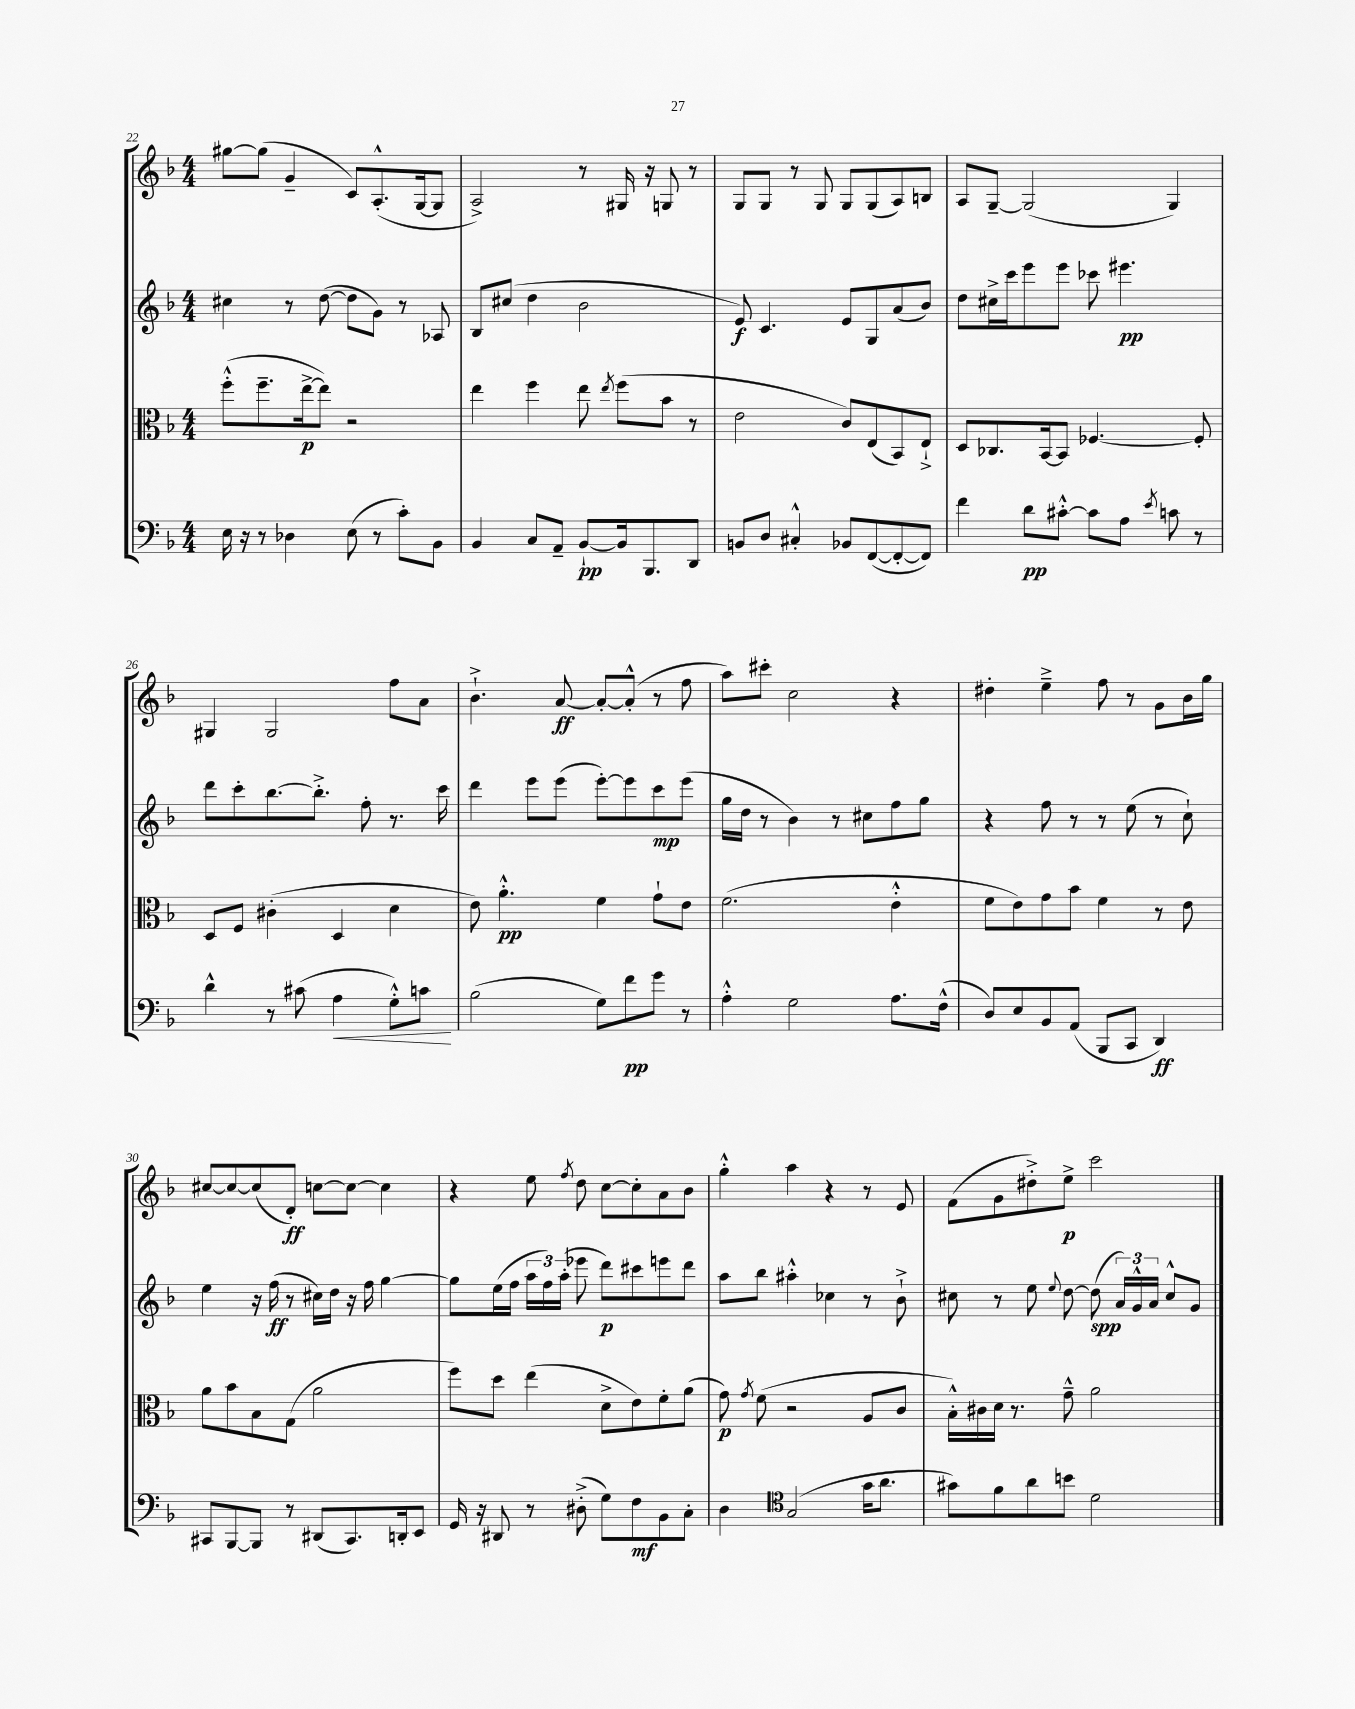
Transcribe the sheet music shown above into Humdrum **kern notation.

**kern	**dynam	**kern	**dynam	**kern	**dynam	**kern	**dynam
*part4	*part4	*part3	*part3	*part2	*part2	*part1	*part1
*staff4	*staff4	*staff3	*staff3	*staff2	*staff2	*staff1	*staff1
*clefF4	*	*clefC3	*	*clefG2	*	*clefG2	*
*k[b-]	*	*k[b-]	*	*k[b-]	*	*k[b-]	*
*M4/4	*	*M4/4	*	*M4/4	*	*M4/4	*
=22	=22	=22	=22	=22	=22	=22	=22
16E\	.	(8ff'^^\L	.	4cc#X\	.	[8gg#X\L	.
16r	.	.	.	.	.	.	.
8r	.	8.ff~\	.	.	.	(8gg#\J]	.
4D-X\	.	.	.	8r	.	4g~/	.
.	.	[16ee^\k	p	.	.	.	.
.	.	8ee\J])	.	([8dd\	.	.	.
(8E\	.	2r	.	8dd\L]	.	8c/L)	.
8r	.	.	.	8g\J)	.	(8.A'^^/	.
8c'\L)	.	.	.	8r	.	.	.
.	.	.	.	.	.	[16G/k	.
8BB-\J	.	.	.	8A-X/	.	8G/J]	.
=23	=23	=23	=23	=23	=23	=23	=23
4BB-/	.	4ee\	.	8B-/L	.	2A^/)	.
.	.	.	.	(8cc#X/J	.	.	.
8C/L	.	4ff\	.	4dd\	.	.	.
8AA~/J	.	.	.	.	.	.	.
[8BB-`/L	pp	8ee\	.	2b-\	.	8r	.
.	.	8qee/	.	.	.	.	.
16BB-/k]	.	(8ff\L	.	.	.	16G#X/	.
8.BBB-/	.	.	.	.	.	16r	.
.	.	8b-\J	.	.	.	8Gn/	.
8DD/J	.	8r	.	.	.	8r	.
=24	=24	=24	=24	=24	=24	=24	=24
8BBn/L	.	2e\	.	8e/)	f	8G/L	.
8D/J	.	.	.	4.c/	.	8G/J	.
4C#X'^^/	.	.	.	.	.	8r	.
.	.	.	.	.	.	8G/	.
8BB-X/L	.	8c/L)	.	8e/L	.	8G/L	.
([8FF/	.	(8E/	.	8G/	.	(8G/	.
8FF'/_	.	8BB-/)	.	(8a/	.	8A/)	.
8FF/J])	.	8E`^/J	.	8b-/J)	.	8Bn/J	.
=25	=25	=25	=25	=25	=25	=25	=25
4f\	.	8D/L	.	8dd\L	.	8A/L	.
.	.	8.C-X/	.	16cc#X^\L	.	[8G~/J	.
.	.	.	.	16ccc\J	.	.	.
8d\L	pp	.	.	8eee\	.	(2G/]	.
.	.	[16BB-/k	.	.	.	.	.
[8c#X'^^\J	.	8BB-/J]	.	8eee\J	.	.	.
8c#\L]	.	[4.F-X/	.	8ccc-X\	.	.	.
8A\J	.	.	.	4.eee#X\	pp	.	.
8qe/	.	.	.	.	.	.	.
8cn\	.	.	.	.	.	4G/)	.
8r	.	8F-'/]	.	.	.	.	.
!!LO:LB:g=z
=26	=26	=26	=26	=26	=26	=26	=26
4d^^\	.	8D/L	.	8ddd\L	.	4G#X/	.
.	.	8F/J	.	8ccc'\	.	.	.
8r	.	(4c#X'\	.	[8.bb-\	.	2G#/	.
(8c#X\	.	.	.	.	.	.	.
.	.	.	.	8.bb-'^\J]	.	.	.
!	!LO:HP:b	!	!	!	!	!	!
4A\	<	4D/	.	.	.	.	.
.	.	.	.	8ff'\	.	.	.
8G'^^\L)	.	4d\	.	8.r	.	8ff\L	.
8cn\J	.	.	.	.	.	8a\J	.
.	.	.	.	16ccc\	.	.	.
.	[	.	.	.	.	.	.
=27	=27	=27	=27	=27	=27	=27	=27
(2B-\	.	8e\)	.	4ddd\	.	4.b-`^\	.
.	.	4.a'^^\	pp	.	.	.	.
.	.	.	.	8eee\L	.	.	.
.	.	.	.	(8eee\J	.	[8a/	ff
8G\L)	.	4f\	.	[8eee'\L)	.	8a'/L_	.
8f\	pp	.	.	8eee\]	.	(8a'^^/J]	.
8g\J	.	8g`\L	.	8ccc\	mp	8r	.
8r	.	8e\J	.	(8eee\J	.	8ff\	.
=28	=28	=28	=28	=28	=28	=28	=28
4A'^^\	.	(2.f\	.	16gg\LL	.	8aa\L)	.
.	.	.	.	16dd\JJ	.	.	.
.	.	.	.	8r	.	8ccc#X'\J	.
2G\	.	.	.	4b-\)	.	2cc\	.
.	.	.	.	8r	.	.	.
.	.	.	.	8cc#X\L	.	.	.
8.A\L	.	4e'^^\	.	8ff\	.	4r	.
.	.	.	.	8gg\J	.	.	.
(16F^^\Jk	.	.	.	.	.	.	.
=29	=29	=29	=29	=29	=29	=29	=29
8D/L)	.	8f\L	.	4r	.	4dd#X'\	.
8E/	.	8e\)	.	.	.	.	.
8BB-/	.	8g\	.	8ff\	.	4ee~^\	.
(8AA/J	.	8b-\J	.	8r	.	.	.
8BBB-/L	.	4f\	.	8r	.	8ff\	.
8CC/J	.	.	.	(8ee\	.	8r	.
4DD/)	ff	8r	.	8r	.	8g\L	.
.	.	8e\	.	8cc`\)	.	16b-\L	.
.	.	.	.	.	.	16gg\JJ	.
!!LO:LB:g=z
=30	=30	=30	=30	=30	=30	=30	=30
8CC#X/L	.	8a\L	.	4ee\	.	[8cc#X/L	.
[8BBB-/	.	8b-\	.	.	.	8cc#/_	.
8BBB-/J]	.	8B-\	.	16r	.	(8cc#/]	.
.	.	.	.	(16ff\	ff	.	.
8r	.	(8G\J	.	8r	.	8d'/J)	ff
(8DD#X/L	.	2a\	.	16cc#X\LL)	.	[8ccn\L	.
.	.	.	.	16dd\JJ	.	.	.
8.CC#/)	.	.	.	16r	.	8cc\J_	.
.	.	.	.	16ff\	.	.	.
.	.	.	.	[4gg\	.	4cc\]	.
16DDn'/k	.	.	.	.	.	.	.
8EE/J	.	.	.	.	.	.	.
=31	=31	=31	=31	=31	=31	=31	=31
16GG/	.	8ff\L)	.	8gg\L]	.	4r	.
16r	.	.	.	.	.	.	.
8DD#X/	.	8dd\J	.	(16ee\L	.	.	.
.	.	.	.	16ff\JJ	.	.	.
8r	.	(4ee\	.	24aa\LL	.	8ee\	.
.	.	.	.	24ff\)	.	.	.
.	.	.	.	(24aa'\JJ	.	.	.
.	.	.	.	.	.	8qff/	.
(8D#X'^\	.	.	.	8eee-X\	.	8dd\	.
8G\L)	.	8d^\L	.	8ddd\L)	p	[8cc\L	.
8F\	mf	8e\)	.	8ccc#X\	.	8cc'\]	.
8BB-\	.	8f'\	.	8eeen\	.	8a\	.
8C'\J	.	(8a\J	.	8ddd\J	.	8b-\J	.
=32	=32	=32	=32	=32	=32	=32	=32
4D\	.	8g\)	p	8aa\L	.	4gg'^^\	.
.	.	8qg/	.	.	.	.	.
.	.	(8f\	.	8bb-\J	.	.	.
*clefC4	*	*	*	*	*	*	*
(2G/	.	2r	.	4aa#X'^^\	.	4aa\	.
.	.	.	.	4cc-X\	.	4r	.
16g\KL	.	8A/L	.	8r	.	8r	.
8.a\J	.	.	.	.	.	.	.
.	.	8c/J	.	8b-`^\	.	8e/	.
=33	=33	=33	=33	=33	=33	=33	=33
8g#X\L)	.	16B-'^^\LL)	.	8cc#X\	.	(8f\L	.
.	.	16c#X\	.	.	.	.	.
8f\	.	16d\JJ	.	8r	.	8g\	.
.	.	8.r	.	.	.	.	.
8a\	.	.	.	8ee\	.	8dd#X'^\)	.
.	.	.	.	8qqee/	.	.	.
8bn\J	.	8g~^^\	.	[8dd\	.	8ee^\J	p
2d\	.	2a\	.	(8dd\]	spp	2ccc\	.
.	.	.	.	24a/LL)	.	.	.
.	.	.	.	24g^^/	.	.	.
.	.	.	.	24a/JJ	.	.	.
.	.	.	.	8cc#^^/L	.	.	.
.	.	.	.	8g/J	.	.	.
==	==	==	==	==	==	==	==
*-	*-	*-	*-	*-	*-	*-	*-
